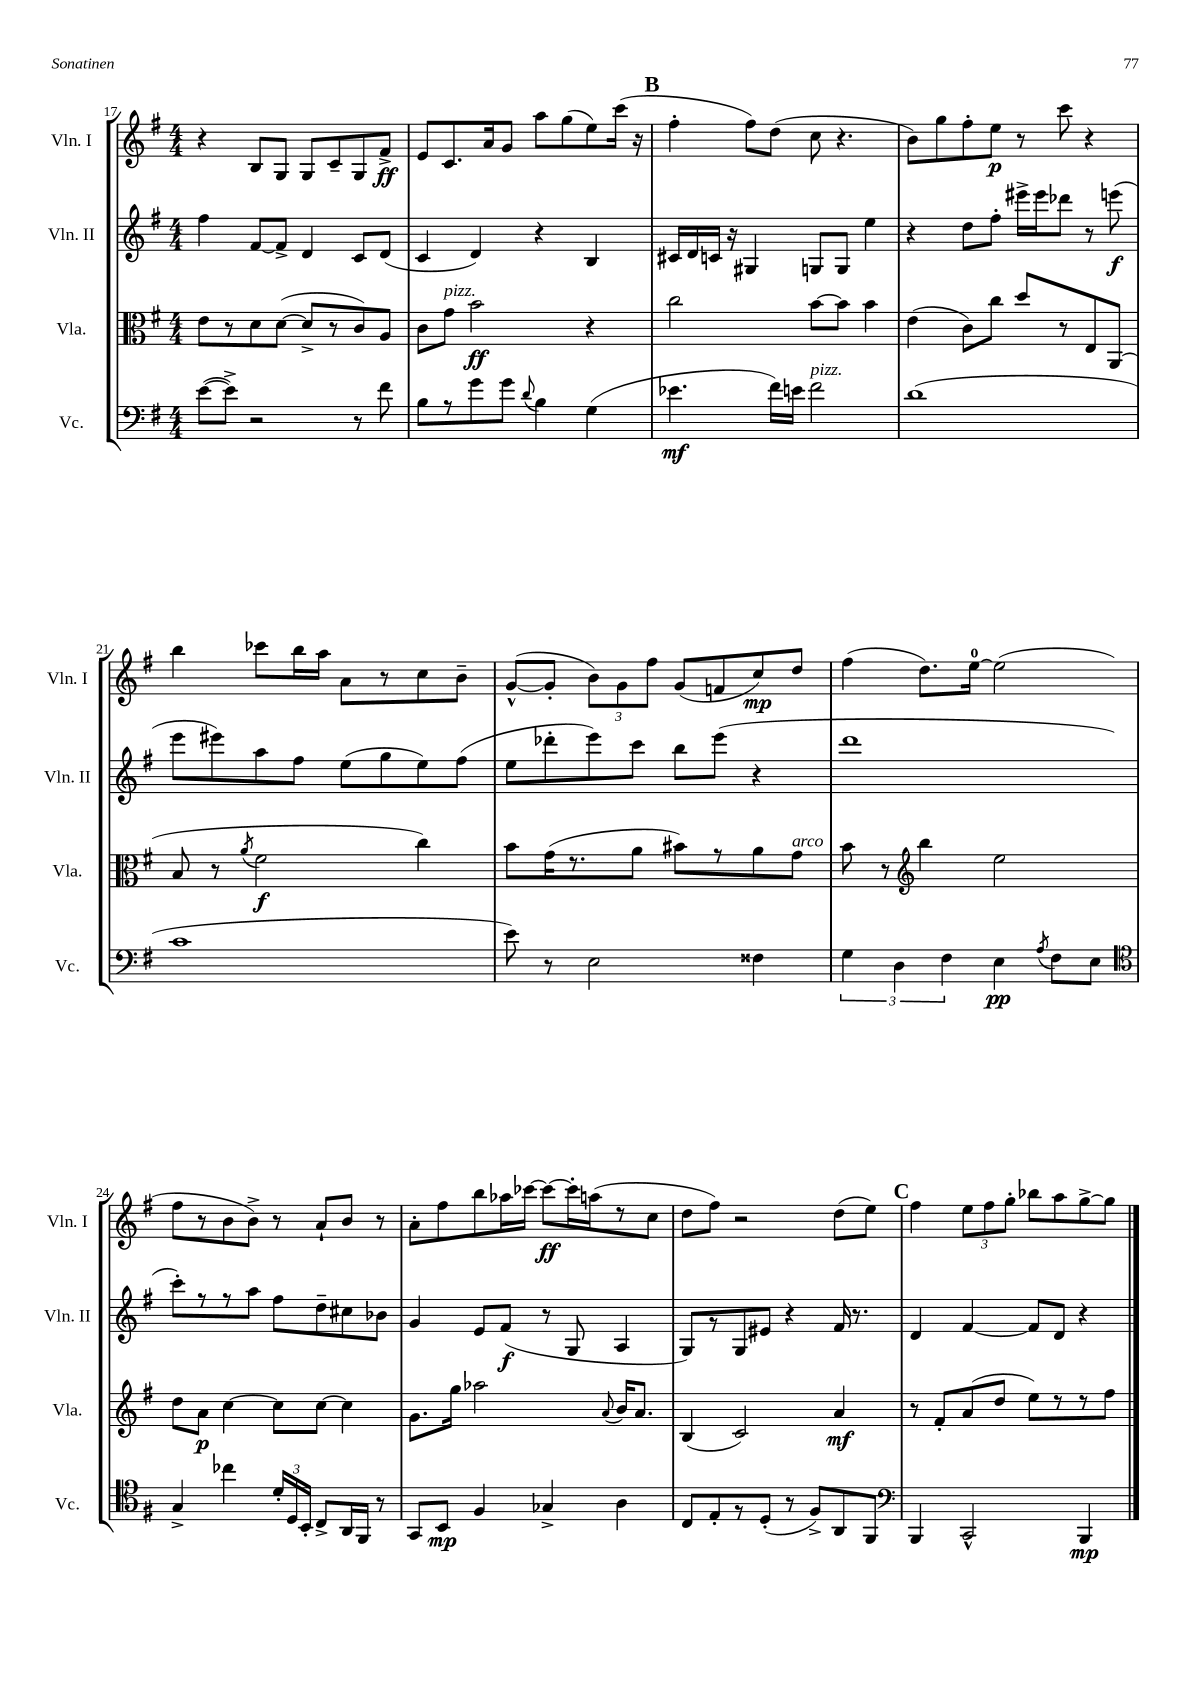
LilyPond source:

<<
\new StaffGroup <<
\new Staff = "s0" \with { instrumentName = "Vln. I" shortInstrumentName = "Vln. I" } {
    \clef treble \key g \major \numericTimeSignature \time 4/4
    \autoBeamOff r4 b8[ g8] g8[ c'8-- g8 fis'8]->\ff |
    e'8[ c'8. a'16 g'8] a''8[ g''8( e''8) c'''16]( r16 |
    \mark \markup { \bold "B" } fis''4-. fis''8[) d''8]( c''8 r4. |
    b'8[) g''8 fis''8-. e''8]\p r8 c'''8 r4 |
    b''4 ces'''8[ b''16 a''16] a'8[ r8 c''8 b'8]-- |
    g'8[~-^( g'8]-. \tuplet 3/2 { b'8[) g'8 fis''8] } g'8[( f'8 c''8\mp) d''8] |
    fis''4( d''8.[) e''16]-0~ e''2( |
    fis''8[ r8 b'8 b'8]->) r8 a'8[-! b'8] r8 |
    a'8[-. fis''8 b''8 aes''16 ces'''16]~ ces'''8[~\ff ces'''16-. a''16( r8 c''8] |
    d''8[ fis''8]) r2 d''8[( e''8]) |
    \mark \markup { \bold "C" } fis''4 \tuplet 3/2 { e''8[ fis''8 g''8]-. } bes''8[ a''8 g''8~-> g''8] \bar "|." |
}
\new Staff = "s1" \with { instrumentName = "Vln. II" shortInstrumentName = "Vln. II" } {
    \clef treble \key g \major \numericTimeSignature \time 4/4
    \autoBeamOff fis''4 fis'8[~ fis'8]-> d'4 c'8[ d'8]( |
    c'4 d'4) r4 b4 |
    \mark \markup { \bold "B" } cis'16[ d'16 c'16] r16 gis4 g8[ g8] e''4 |
    r4 d''8[ fis''8]-. eis'''16[-> eis'''16 des'''8] r8 e'''8\f( |
    e'''8[ eis'''8) a''8 fis''8] e''8[( g''8 e''8) fis''8]( |
    e''8[ des'''8-. e'''8) c'''8] b''8[ e'''8]( r4 |
    d'''1 |
    c'''8[-.) r8 r8 a''8] fis''8[ d''8-- cis''8 bes'8] |
    g'4 e'8[ fis'8]\f( r8 g8 a4 |
    g8[) r8 g8 eis'8] r4 fis'16 r8. |
    \mark \markup { \bold "C" } d'4 fis'4~ fis'8[ d'8] r4 \bar "|." |
}
\new Staff = "s2" \with { instrumentName = "Vla." shortInstrumentName = "Vla." } {
    \clef alto \key g \major \numericTimeSignature \time 4/4
    \autoBeamOff e'8[ r8 d'8 d'8]~( d'8[-> r8 c'8) a8] |
    c'8[ g'8]^\markup { \italic "pizz." } b'2\ff r4 |
    \mark \markup { \bold "B" } c''2 b'8[~ b'8] b'4 |
    e'4( c'8[) c''8] d''8[ r8 e8 a,8]( |
    b8 r8 \acciaccatura { a'8 } fis'2\f c''4) |
    b'8[ g'16( r8. a'8] bis'8[) r8 a'8 g'8]^\markup { \italic "arco" } |
    b'8 r8 \clef treble b''4 e''2 |
    d''8[ a'8]\p c''4~ c''8[ c''8]~ c''4 |
    g'8.[ g''16] aes''2 \appoggiatura { a'8 } b'16[ a'8.] |
    b4( c'2) a'4\mf |
    \mark \markup { \bold "C" } r8 fis'8[-. a'8( d''8] e''8[) r8 r8 fis''8] \bar "|." |
}
\new Staff = "s3" \with { instrumentName = "Vc." shortInstrumentName = "Vc." } {
    \clef bass \key g \major \numericTimeSignature \time 4/4
    \autoBeamOff e'8[~( e'8]->) r2 r8 fis'8 |
    b8[ r8 g'8 g'8] \appoggiatura { d'8 } b4 g4( |
    \mark \markup { \bold "B" } ees'4.\mf fis'16[) e'16] fis'2^\markup { \italic "pizz." } |
    d'1( |
    c'1 |
    e'8) r8 e2 fisis4 |
    \tuplet 3/2 { g4 d4 fis4 } e4\pp \acciaccatura { a8 } fis8[ e8] |
    \clef tenor g4-> ces''4 \tuplet 3/2 { d'16[-. d16 b,16]-. } c8[-> a,16 fis,16] r8 |
    g,8[ b,8]\mp fis4 ges4-> a4 |
    c8[ e8-. r8 d8]-.( r8 fis8[->) a,8 fis,8] |
    \mark \markup { \bold "C" } \clef bass b,,4 c,2-^ b,,4\mp \bar "|." |
}
>>
>>
\layout { \context { \Score currentBarNumber = #17 } }
